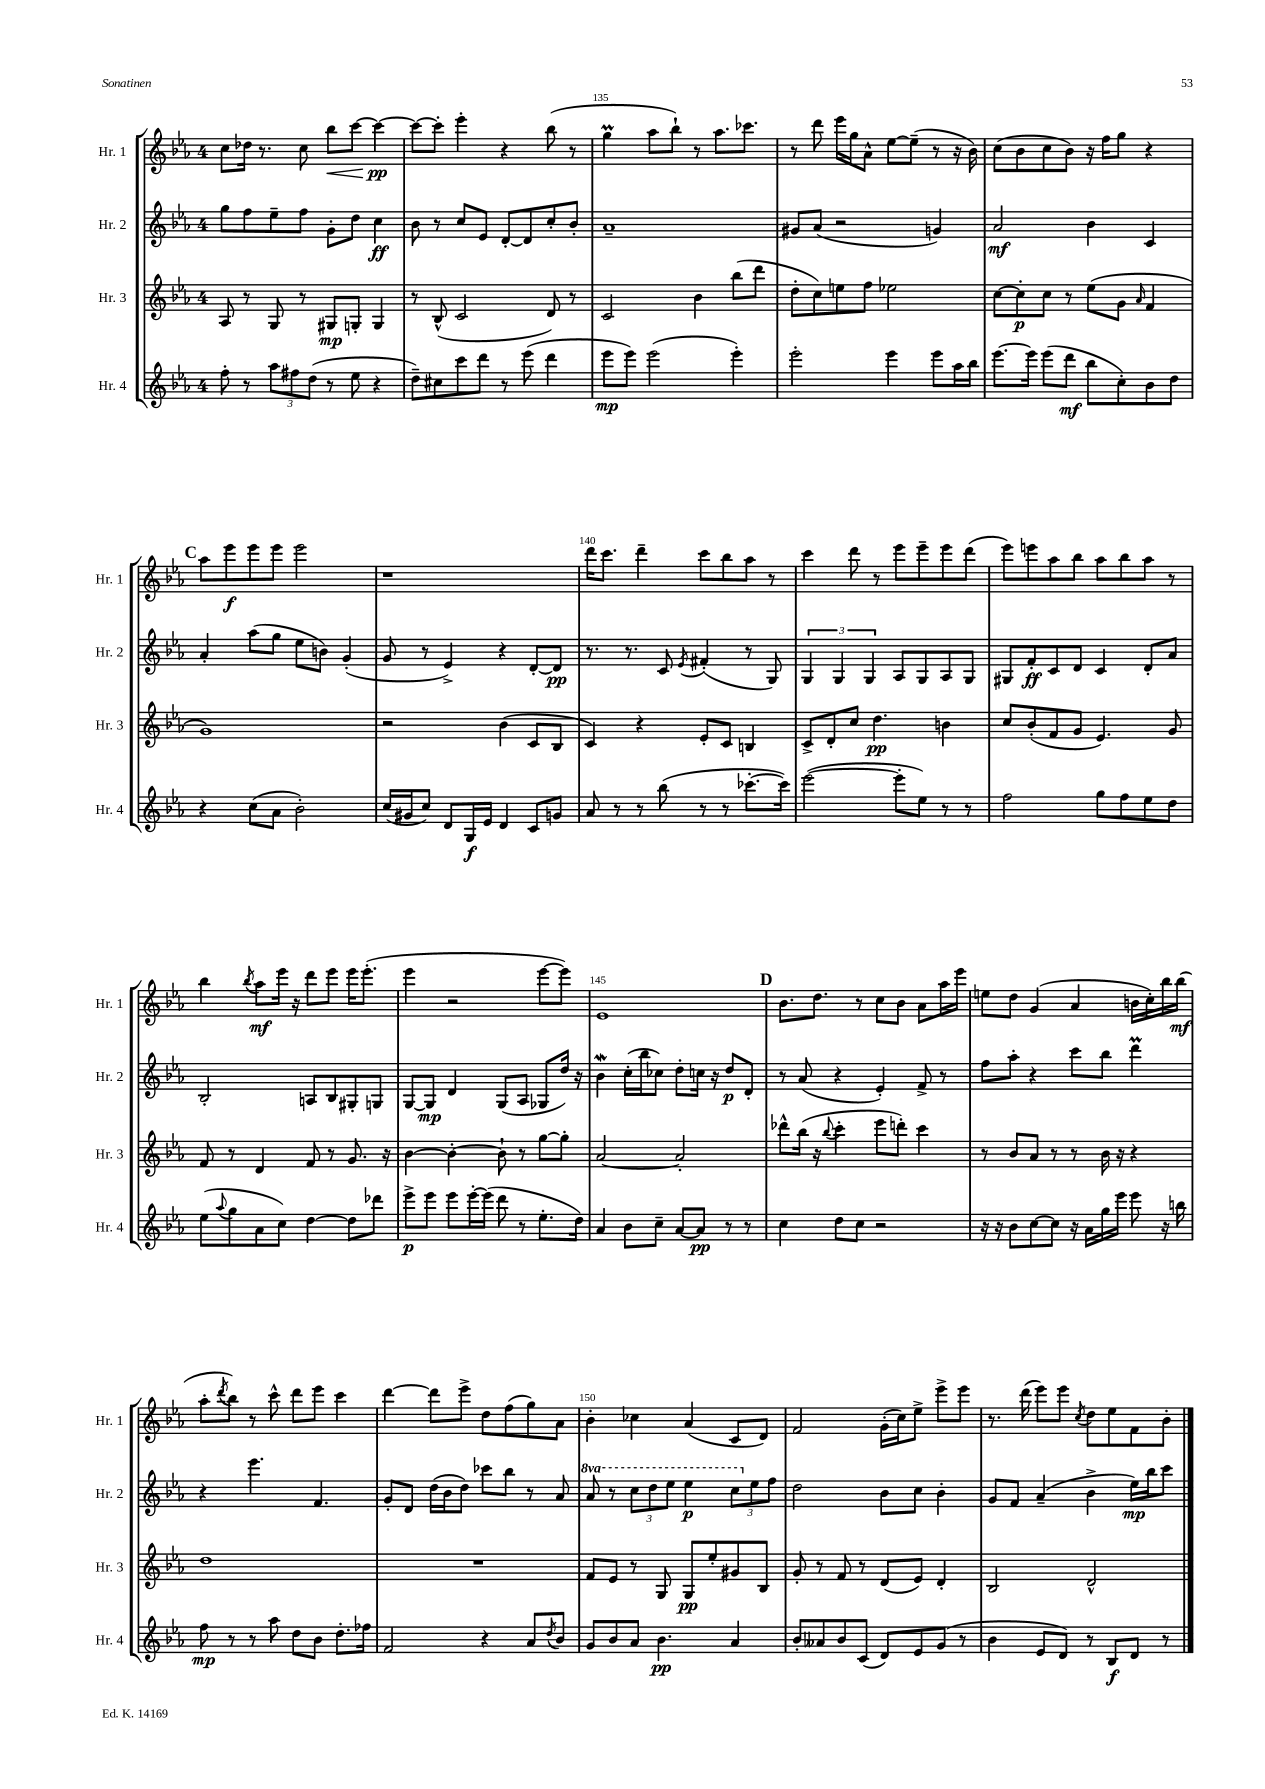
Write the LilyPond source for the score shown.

<<
\new StaffGroup <<
\new Staff = "s0" \with { instrumentName = "Hr. 1" shortInstrumentName = "Hr. 1" } {
    \clef treble \key ees \major \once \override Staff.TimeSignature.style = #'single-digit \time 4/4
    c''8 des''16 r8. c''8 bes''8\< c'''8~ c'''4~\pp\! |
    c'''8~ c'''8-. ees'''4-. r4 bes''8( r8 |
    g''4\prall aes''8 bes''8-!) r8 aes''8. ces'''8. |
    r8 d'''8 ees'''16 g''16 aes'8-^ ees''8~ ees''8--( r8 r16 bes'16) |
    c''8( bes'8 c''8 bes'8) r16 f''16 g''8 r4 |
    \mark \markup { \bold "C" } aes''8 ees'''8\f ees'''8 ees'''8 ees'''2 |
    r1 |
    d'''16 c'''8. d'''4-- c'''8 bes''8 aes''8 r8 |
    c'''4 d'''8 r8 ees'''8 ees'''8-- ees'''8 d'''8( |
    ees'''8) e'''8 aes''8 bes''8 aes''8 bes''8 aes''8 r8 |
    bes''4 \acciaccatura { bes''8 } aes''8\mf ees'''16 r16 d'''8 ees'''8 ees'''16 ees'''8.-.( |
    ees'''4 r2 ees'''8~ ees'''8) |
    ees'1 |
    \mark \markup { \bold "D" } bes'8. d''8. r8 c''8 bes'8 aes'8 aes''16 ees'''16 |
    e''8 d''8 g'4( aes'4 b'16 c''16-.) bes''16 bes''16\mf( |
    aes''8-. \acciaccatura { d'''8 } bes''8) r8 c'''8-^ d'''8 ees'''8 c'''4 |
    d'''4~ d'''8 ees'''8-> d''8 f''8( g''8) aes'8 |
    bes'4-. ces''4 aes'4( c'8 d'8) |
    f'2 g'16-.( c''16) ees''8-> ees'''8-> ees'''8 |
    r8. d'''16( ees'''8) ees'''8 \acciaccatura { c''8 } d''8 ees''8 f'8 bes'8-. \bar "|." |
}
\new Staff = "s1" \with { instrumentName = "Hr. 2" shortInstrumentName = "Hr. 2" } {
    \clef treble \key ees \major \once \override Staff.TimeSignature.style = #'single-digit \time 4/4 \set Staff.ottavationMarkups = #ottavation-simple-ordinals
    g''8 f''8 ees''8-- f''8 g'8-. d''8 c''4\ff |
    bes'8 r8 c''8 ees'8 d'8~-. d'8 c''8-. bes'8-. |
    aes'1-- |
    gis'8 aes'8( r2 g'4) |
    aes'2\mf bes'4 c'4 |
    \mark \markup { \bold "C" } aes'4-. aes''8( g''8 ees''8 b'8) g'4-.( |
    g'8 r8 ees'4->) r4 d'8~-. d'8\pp |
    r8. r8. c'8 \acciaccatura { ees'8 } fis'4-.( r8 g8) |
    \tuplet 3/2 { g4 g4 g4 } aes8 g8 aes8 g8 |
    gis8 f'8-.\ff c'8 d'8 c'4 d'8-. aes'8 |
    bes2-. a8 bes8 gis8-. g8 |
    g8~ g8\mp d'4 g8( aes8 ges8 d''16) r16 |
    bes'4\mordent c''16-.( bes''16 ces''8) d''8-. c''16 r16 d''8\p d'8-. |
    \mark \markup { \bold "D" } r8 aes'8( r4 ees'4-.) f'8-> r8 |
    f''8 aes''8-. r4 c'''8 bes''8 d'''4\prall |
    r4 ees'''4. f'4. |
    g'8-. d'8 d''16( bes'16 d''8) ces'''8 bes''8 r8 aes'8 |
    \ottava #1 aes''8 r8 \tuplet 3/2 { c'''8 d'''8 ees'''8 } ees'''4\p \tuplet 3/2 { c'''8 \ottava #0 ees''8 f''8 } |
    d''2 bes'8 c''8 bes'4-. |
    g'8 f'8 aes'4--( bes'4-> ees''16\mp) bes''16 c'''8 \bar "|." |
}
\new Staff = "s2" \with { instrumentName = "Hr. 3" shortInstrumentName = "Hr. 3" } {
    \clef treble \key ees \major \once \override Staff.TimeSignature.style = #'single-digit \time 4/4
    aes8 r8 g8 r8 gis8\mp g8-. g4 |
    r8 bes8-^( c'2 d'8) r8 |
    c'2 bes'4 bes''8( d'''8 |
    d''8-. c''8) e''8 f''8 ees''2 |
    c''8~ c''8-.\p c''8 r8 ees''8( g'8 \grace { aes'16 } f'4 |
    \mark \markup { \bold "C" } g'1) |
    r2 bes'4( c'8 bes8 |
    c'4) r4 ees'8-. c'8 b4 |
    c'8-> d'8-. c''8 d''4.\pp b'4 |
    c''8 bes'8-.( f'8 g'8 ees'4.) g'8 |
    f'8 r8 d'4 f'8 r8 g'8. r16 |
    bes'4~ bes'4~-. bes'8-! r8 g''8~ g''8-. |
    aes'2~ aes'2-. |
    \mark \markup { \bold "D" } des'''8-^ bes''16( r16 \appoggiatura { bes''8 } c'''4-. ees'''8 d'''8-.) c'''4 |
    r8 bes'8 aes'8 r8 r8 bes'16 r16 r4 |
    d''1 |
    R1 |
    f'8 ees'8 r8 g8 g8\pp ees''8-. gis'8 bes8 |
    g'8-. r8 f'8 r8 d'8( ees'8) d'4-. |
    bes2 d'2-^ \bar "|." |
}
\new Staff = "s3" \with { instrumentName = "Hr. 4" shortInstrumentName = "Hr. 4" } {
    \clef treble \key ees \major \once \override Staff.TimeSignature.style = #'single-digit \time 4/4
    f''8-. r8 \tuplet 3/2 { aes''8 fis''8 d''8( } r8 ees''8 r4 |
    d''8--) cis''8 c'''8 d'''8 r8 ees'''8( d'''4 |
    ees'''8\mp ees'''8) ees'''2( ees'''4-.) |
    ees'''2-. ees'''4 ees'''8 aes''16 bes''16 |
    ees'''8.~ ees'''16 ees'''8( d'''8\mf bes''8 c''8-.) bes'8 d''8 |
    \mark \markup { \bold "C" } r4 c''8( aes'8 bes'2-.) |
    c''16( gis'16 c''8) d'8 g16\f ees'16 d'4 c'8 g'8 |
    aes'8 r8 r8 bes''8( r8 r8 ces'''8.~-. ces'''16) |
    ees'''2~( ees'''8-. ees''8) r8 r8 |
    f''2 g''8 f''8 ees''8 d''8 |
    ees''8( \appoggiatura { aes''8 } g''8 aes'8 c''8) d''4~ d''8 des'''8 |
    ees'''8->\p ees'''8 ees'''8 ees'''16~-. ees'''16( d'''8 r8 ees''8.-. d''16) |
    aes'4 bes'8 c''8-- aes'8~ aes'8\pp r8 r8 |
    \mark \markup { \bold "D" } c''4 d''8 c''8 r2 |
    r16 r16 bes'8 c''8~ c''8 r16 aes'16 g''16 ees'''16 ees'''8 r16 b''16 |
    f''8\mp r8 r8 aes''8 d''8 bes'8 d''8.-. fes''16 |
    f'2 r4 aes'8 \acciaccatura { d''8 } bes'8 |
    g'8 bes'8 aes'8 bes'4.\pp aes'4 |
    bes'8-. aeses'8 bes'8 c'8( d'8) ees'8 g'8( r8 |
    bes'4 ees'8 d'8) r8 bes8\f d'8 r8 \bar "|." |
}
>>
>>
\layout { \context { \Score currentBarNumber = #133 \override BarNumber.break-visibility = ##(#f #t #t) barNumberVisibility = #(every-nth-bar-number-visible 5) } }
